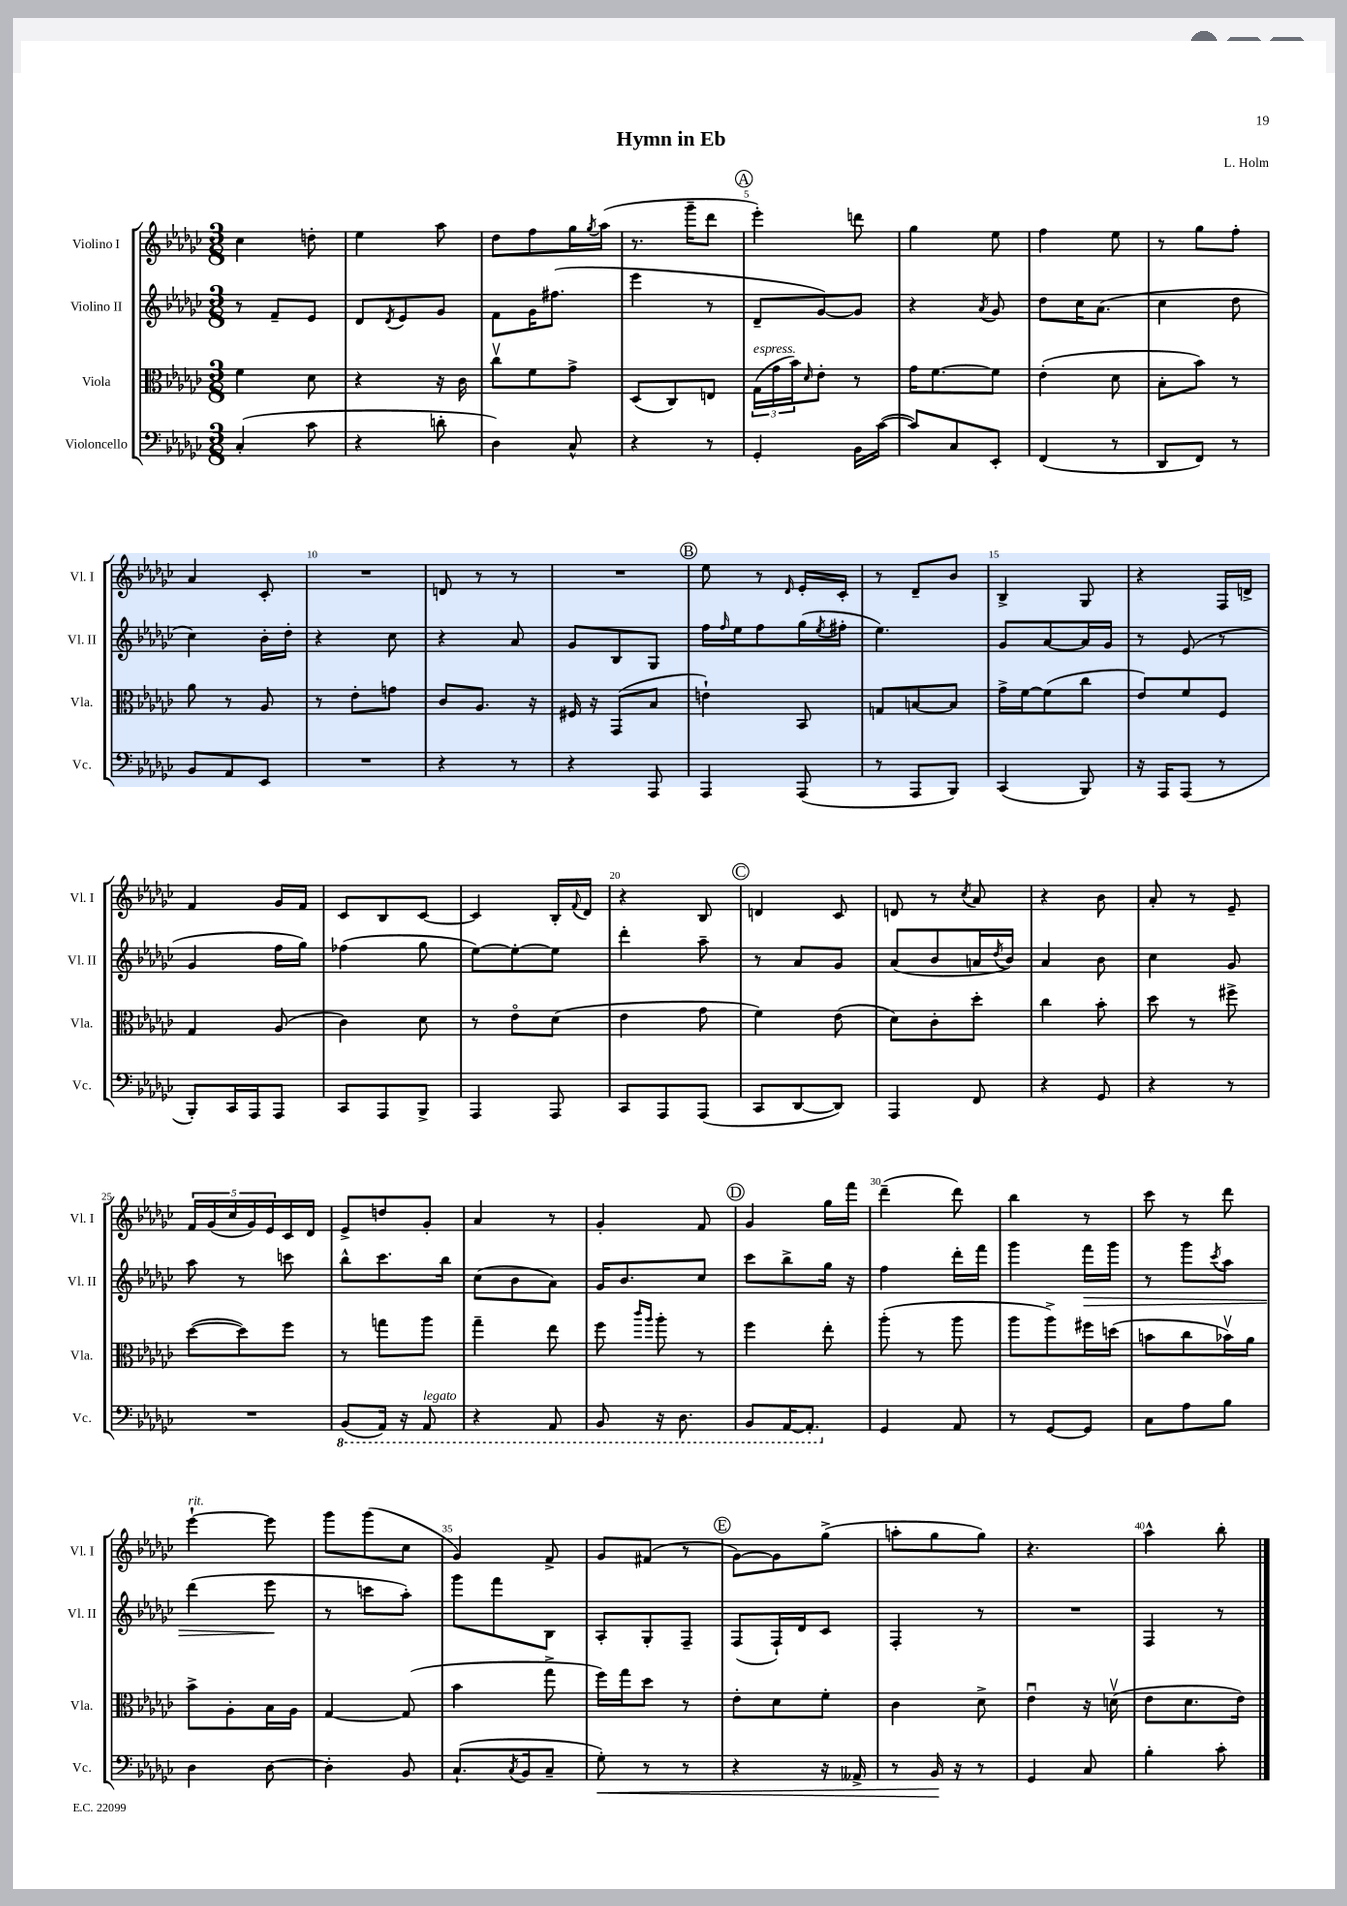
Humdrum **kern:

**kern	**kern	**kern	**kern
*staff4	*staff3	*staff2	*staff1
*clefF4	*clefC3	*clefG2	*clefG2
*k[b-e-a-d-g-c-]	*k[b-e-a-d-g-c-]	*k[b-e-a-d-g-c-]	*k[b-e-a-d-g-c-]
*M3/8	*M3/8	*M3/8	*M3/8
(4C-'	4f	8r	4cc-
.	.	8f~	.
8c-	8d-	8e-	8dd'
=	=	=	=
4r	4r	8d-	4ee-
.	.	8qd-	.
.	.	8e-	.
8d'	16r	8g-	8aa-
.	16c-	.	.
=	=	=	=
4D-)	8cc-v	8f	8dd-
.	8f	16g-	8ff
.	.	(8.ff#	.
8C-^^	8g-^	.	16gg-
.	.	.	8qgg-
.	.	.	(16aa-
=	=	=	=
4r	(8D-	4eee-	8.r
.	8C-)	.	.
.	.	.	16ggg-~
8r	8E	8r	8ddd-
=	=	=	=
4GG-'	(24G-	8d-~	4eee-')
.	24g-	.	.
.	24b-)	.	.
.	16qqd-	.	.
.	8e-'	[8g-)	.
16BB-	8r	8g-]	8ddd
([16c-	.	.	.
=	=	=	=
8c-])	16g-	4r	4gg-
.	[8.f	.	.
8C-	.	.	.
.	.	8qa-	.
8EE-'	8f]	8g-	8ee-
=	=	=	=
(4FF	(4e-'	8dd-	4ff
.	.	16cc-	.
.	.	(8.a-	.
8r	8d-	.	8ee-
=	=	=	=
8DD-	8B-'	4cc-	8r
8FF)	8b-)	.	8gg-
8r	8r	8dd-	8ff'
=	=	=	=
8BB-	8a-	4cc-)	4a-
8AA-	8r	.	.
8EE-	8A-	16b-'	8c-'
.	.	16dd-'	.
=	=	=	=
4.r	8r	4r	4.r
.	8e-'	.	.
.	8g	8cc-	.
=	=	=	=
4r	8c-	4r	8d
.	8.A-	.	8r
8r	.	8a-	8r
.	16r	.	.
=	=	=	=
4r	16F#	8g-	4.r
.	16r	.	.
.	(8GG-	8B-	.
8AAA-	8B-	8G-	.
=	=	=	=
4AAA-	4e`)	16ff	8ee-
.	.	16qqff	.
.	.	16ee-	.
.	.	8ff	8r
.	.	.	16qqd-
(8AAA-	8BB-	(16gg-	16e-'
.	.	8qee-	.
.	.	16ff#'	16c-'
=	=	=	=
8r	8G	4.ee-)	8r
8AAA-	[8B	.	8d-~
8BBB-)	8B]	.	8b-
=	=	=	=
(4CC-	16g-^	8g-	4B-^
.	[16f	.	.
.	(8f]	[8a-	.
8BBB-)	8cc-	16a-]	8G-
.	.	16g-	.
=	=	=	=
16r	8e-)	8r	4r
16AAA-	.	.	.
(8AAA-	8f	(8e-	.
8r	8F	8r	16F
.	.	.	16d^
=	=	=	=
8BBB-')	4G-	4g-	4f
16CC-	.	.	.
16AAA-	.	.	.
8AAA-	(8A-	16ff	16g-
.	.	16gg-)	16f
=	=	=	=
8CC-	4c-)	(4ff-	8c-
8AAA-	.	.	8B-
8BBB-^	8d-	8gg-	[8c-
=	=	=	=
4AAA-	8r	[8ee-)	4c-]
.	8e-o	8ee-'_	.
8AAA-	(8d-	8ee-]	16B-'
.	.	.	8qqf
.	.	.	16d-
=	=	=	=
8CC-	4e-	4ddd-'	4r
8AAA-	.	.	.
(8AAA-	8g-	8aa-~	8B-
=	=	=	=
8CC-	4f)	8r	4d
[8DD-	.	8a-	.
8DD-])	(8e-	8g-	8c-
=	=	=	=
4AAA-	8d-)	(8a-	8d
.	8c-'	8b-	8r
.	.	.	8qcc-
8FF	8dd-'	16a	8a-
.	.	8qdd-	.
.	.	16b-)	.
=	=	=	=
4r	4cc-	4a-	4r
8GG-	8b-'	8b-	8b-
=	=	=	=
4r	8dd-	4cc-	8a-'
.	8r	.	8r
8r	8ff#^	8g-	8e-~
=	=	=	=
4.r	([8dd-	8aa-	20f
.	.	.	(20g-
.	.	.	20cc-
.	8dd-])	8r	.
.	.	.	20g-)
.	.	.	20e-
.	8ff	8ccc	16c-
.	.	.	16d-
=	=	=	=
(8BBB-	8r	8bb-^^	8e-^
16AAA-)	8gg	8.ccc-	8dd
16r	.	.	.
8AAA-	8aa-	.	8g-'
.	.	16bb-	.
=	=	=	=
4r	4gg-~	(8cc-	4a-
.	.	8b-	.
8AAA-	8ee-	8a-)	8r
=	=	=	=
8BBB-	8ff	16g-	4g-'
.	.	8.b-	.
.	16qqccc-	.	.
.	16qqaa-	.	.
16r	8aa-'	.	.
8.DD-	.	.	.
.	8r	8cc-	8f
=	=	=	=
8BBB-	4ff	8ccc-	4g-
[16AAA-	.	8bb-^	.
8.AAA-']	.	.	.
.	8ee-'	16gg-	16gg-
.	.	16r	16fff
=	=	=	=
4GG-	(8aa-'	4ff	(4ddd-~
.	8r	.	.
8AA-	8aa-	16ddd-'	8ddd-)
.	.	16fff	.
=	=	=	=
8r	8aa-	4ggg-	4bb-
[8GG-	8aa-^)	.	.
8GG-]	16ff#	16fff	8r
.	(16dd	16ggg-	.
=	=	=	=
8C-	8b	8r	8ccc-
8A-	8cc-	8ggg-	8r
.	.	8qccc-	.
8B-	16b-v)	8aa-	8ddd-
.	16a-	.	.
=	=	=	=
4D-	8b-^	(4ddd-	[4eee-`
.	8A-'	.	.
[8D-	16B-	8eee-	8eee-]
.	16A-	.	.
=	=	=	=
4D-']	[4G-	8r	8ggg-
.	.	8ccc	(8ggg-
8BB-	(8G-]	8aa-')	8cc-
=	=	=	=
(8.C-`	4b-	8ggg-	4g-)
.	.	8fff	.
8qC-	.	.	.
16BB-	.	.	.
8C-~	8gg-^	8B-	8f^
=	=	=	=
8G-')	16ff)	8A-'	8g-
.	16gg-	.	.
8r	8dd-	8G-'	(8f#
8r	8r	8F~	8r
=	=	=	=
4r	8e-'	(8F	[8g-)
.	8d-	16F`)	8g-]
.	.	16d-	.
16r	8f'	8c-	(8gg-^
16AA--^	.	.	.
=	=	=	=
8r	4c-	4F'	8aa'
16BB-	.	.	8gg-
16r	.	.	.
8r	8d-^	8r	8gg-)
=	=	=	=
4GG-	4e-u	4.r	4.r
8C-	16r	.	.
.	(16dv	.	.
=	=	=	=
4B-'	8e-	4F	4aa-^^
.	8.d-	.	.
8c-'	.	8r	8bb-'
.	16e-)	.	.
==	==	==	==
*-	*-	*-	*-
